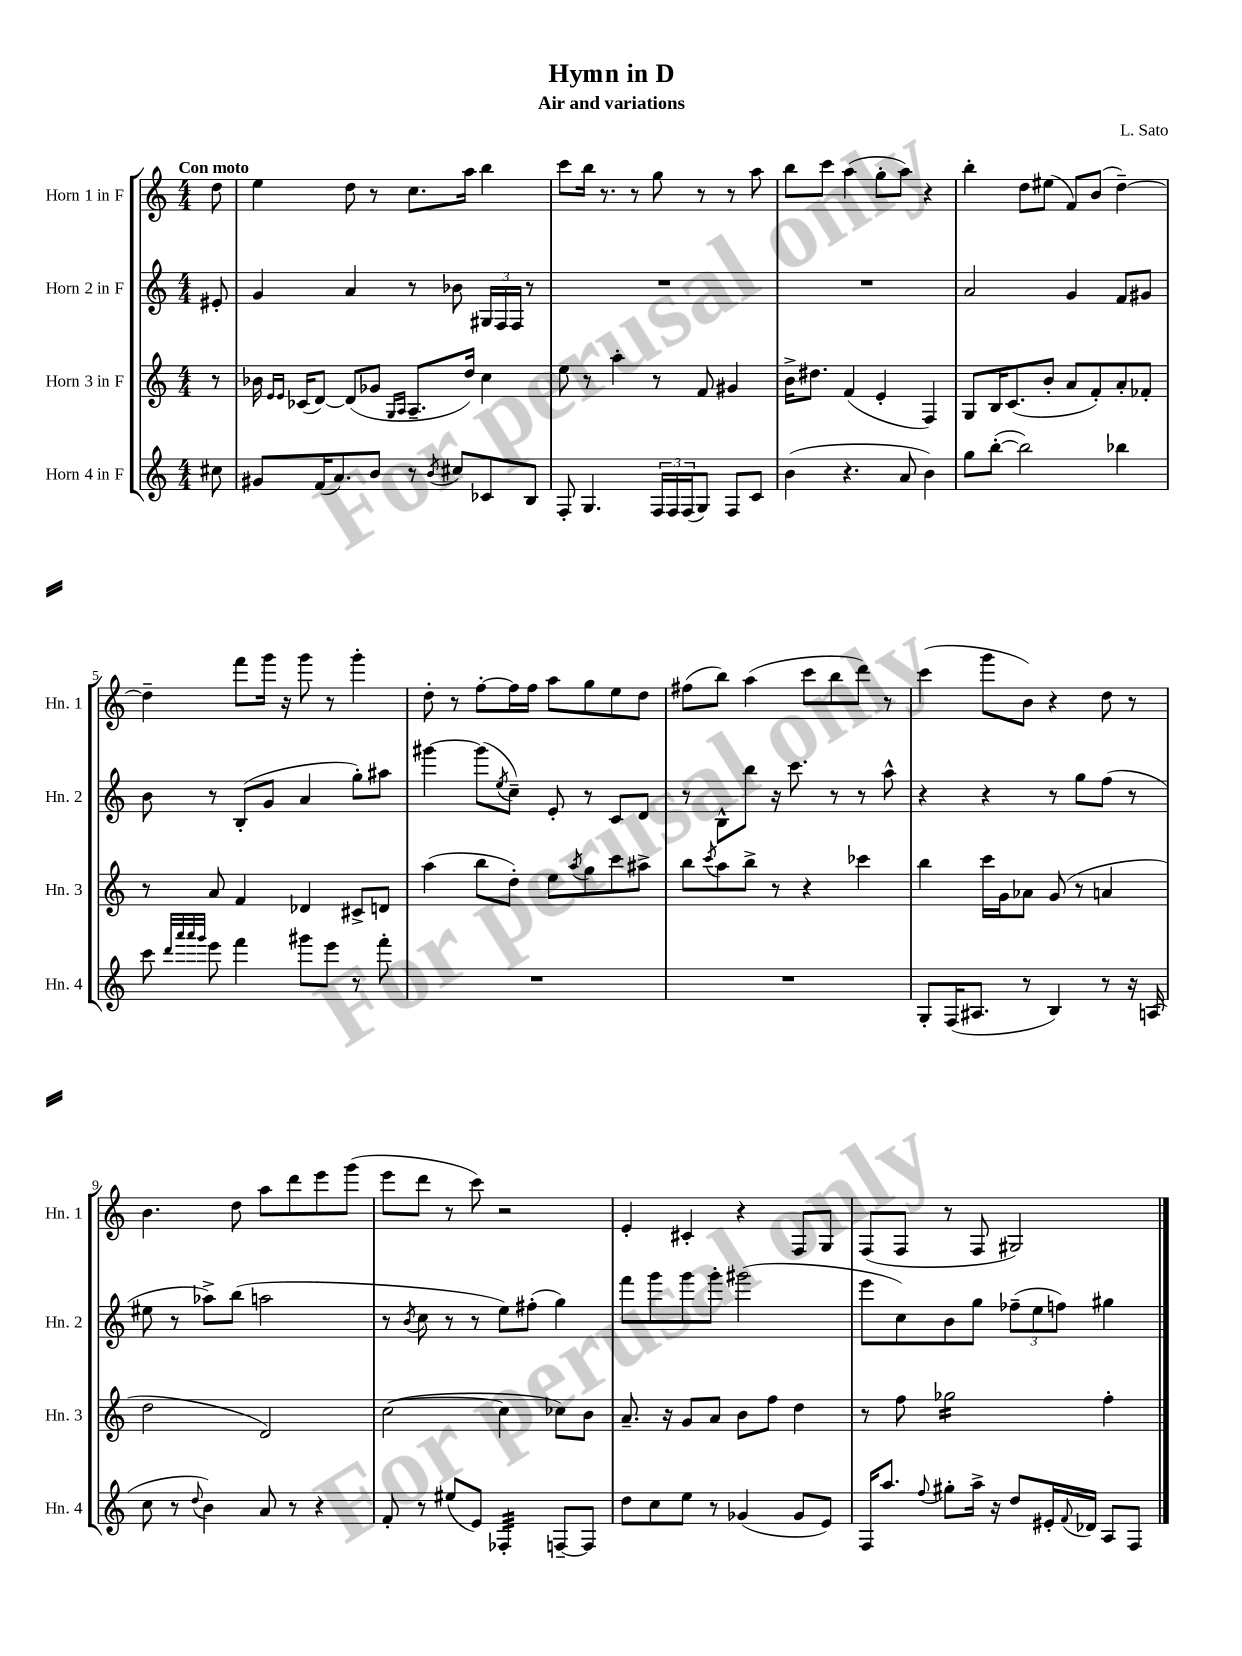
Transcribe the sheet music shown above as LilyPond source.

\header { title = "Hymn in D" composer = "L. Sato" subtitle = "Air and variations" }
<<
\new StaffGroup <<
\new Staff = "s0" \with { instrumentName = "Horn 1 in F" shortInstrumentName = "Hn. 1" } {
    \clef treble \key c \major \numericTimeSignature \time 4/4 \partial 8 \tempo "Con moto"
    d''8 |
    e''4 d''8 r8 c''8. a''16 b''4 |
    c'''8 b''16 r8. r8 g''8 r8 r8 a''8 |
    b''8 c'''8 a''4( g''8-. a''8) r4 |
    b''4-. d''8 eis''8( f'8) b'8( d''4~--) |
    d''4-- f'''8 g'''16 r16 g'''8 r8 g'''4-. |
    d''8-. r8 f''8~-. f''16 f''16 a''8 g''8 e''8 d''8 |
    fis''8( b''8) a''4( c'''8 b''8 d'''8) r8 |
    c'''4( g'''8 b'8) r4 d''8 r8 |
    b'4. d''8 a''8 d'''8 e'''8 g'''8( |
    e'''8 d'''8 r8 c'''8) r2 |
    e'4-. cis'4-. r4 f8 g8 |
    f8( f8 r8 f8 gis2) \bar "|." |
}
\new Staff = "s1" \with { instrumentName = "Horn 2 in F" shortInstrumentName = "Hn. 2" } {
    \clef treble \key c \major \numericTimeSignature \time 4/4 \partial 8
    eis'8-. |
    g'4 a'4 r8 bes'8 \tuplet 3/2 { gis16 f16 f16 } r8 |
    R1 |
    R1 |
    a'2 g'4 f'8 gis'8 |
    b'8 r8 b8-.( g'8 a'4 g''8-.) ais''8 |
    gis'''4~ gis'''8( \acciaccatura { e''8 } c''8--) e'8-. r8 c'8 d'8 |
    r8 b8-^ b''8 r16 c'''8. r8 r8 a''8-^ |
    r4 r4 r8 g''8 f''8( r8 |
    eis''8 r8 aes''8->) b''8( a''2 |
    r8 \acciaccatura { b'8 } c''8 r8 r8 e''8) fis''8-.( g''4) |
    f'''8 g'''8 g'''8 g'''8-. gis'''2( |
    e'''8 c''8) b'8 g''8 \tuplet 3/2 { fes''8--( e''8 f''8) } gis''4 \bar "|." |
}
\new Staff = "s2" \with { instrumentName = "Horn 3 in F" shortInstrumentName = "Hn. 3" } {
    \clef treble \key c \major \numericTimeSignature \time 4/4 \partial 8
    r8 |
    bes'16 \grace { e'16 e'16 } ces'16( d'8~) d'8( ges'8 \grace { g16 a16 } a8.-- d''16) c''4 |
    e''8 r8 a''4-. r8 f'8 gis'4 |
    b'16-> dis''8. f'4( e'4-. f4) |
    g8 b16 c'8.( b'8-. a'8 f'8-.) a'8-. fes'8-. |
    r8 a'8 f'4 des'4 cis'8-> d'8 |
    a''4( b''8 d''8-.) e''8 \acciaccatura { a''8 } g''8 c'''8 ais''8-> |
    b''8 \acciaccatura { c'''8 } a''8 b''8-> r8 r4 ces'''4 |
    b''4 c'''16 g'16 aes'8 g'8( r8 a'4 |
    d''2 d'2) |
    c''2~( c''4 ces''8) b'8 |
    a'8.-- r16 g'8 a'8 b'8 f''8 d''4 |
    r8 f''8 ges''2:16 f''4-. \bar "|." |
}
\new Staff = "s3" \with { instrumentName = "Horn 4 in F" shortInstrumentName = "Hn. 4" } {
    \clef treble \key c \major \numericTimeSignature \time 4/4 \partial 8
    cis''8 |
    gis'8 f'16( a'8.) b'8 r8 \acciaccatura { b'8 } cis''8 ces'8 b8 |
    f8-. g4. \tuplet 3/2 { f16 f16 f16( } g8) f8 c'8 |
    b'4( r4. a'8 b'4) |
    g''8 b''8~-.( b''2) bes''4 |
    c'''8 \grace { d'''32 a'''32 a'''32 g'''32 } e'''8 f'''4 gis'''8 e'''8 r8 f'''8-. |
    R1 |
    R1 |
    g8-. f16( ais8. r8 b4) r8 r16 a16( |
    c''8 r8 \appoggiatura { d''8 } b'4) a'8 r8 r4 |
    f'8-. r8 eis''8( e'8) fes4:32-. f8~-- f8 |
    d''8 c''8 e''8 r8 ges'4( ges'8 e'8) |
    f16 a''8. \appoggiatura { f''8 } gis''8-. a''16-> r16 d''8 eis'16-. \appoggiatura { f'8 } des'16 a8 f8 \bar "|." |
}
>>
>>
